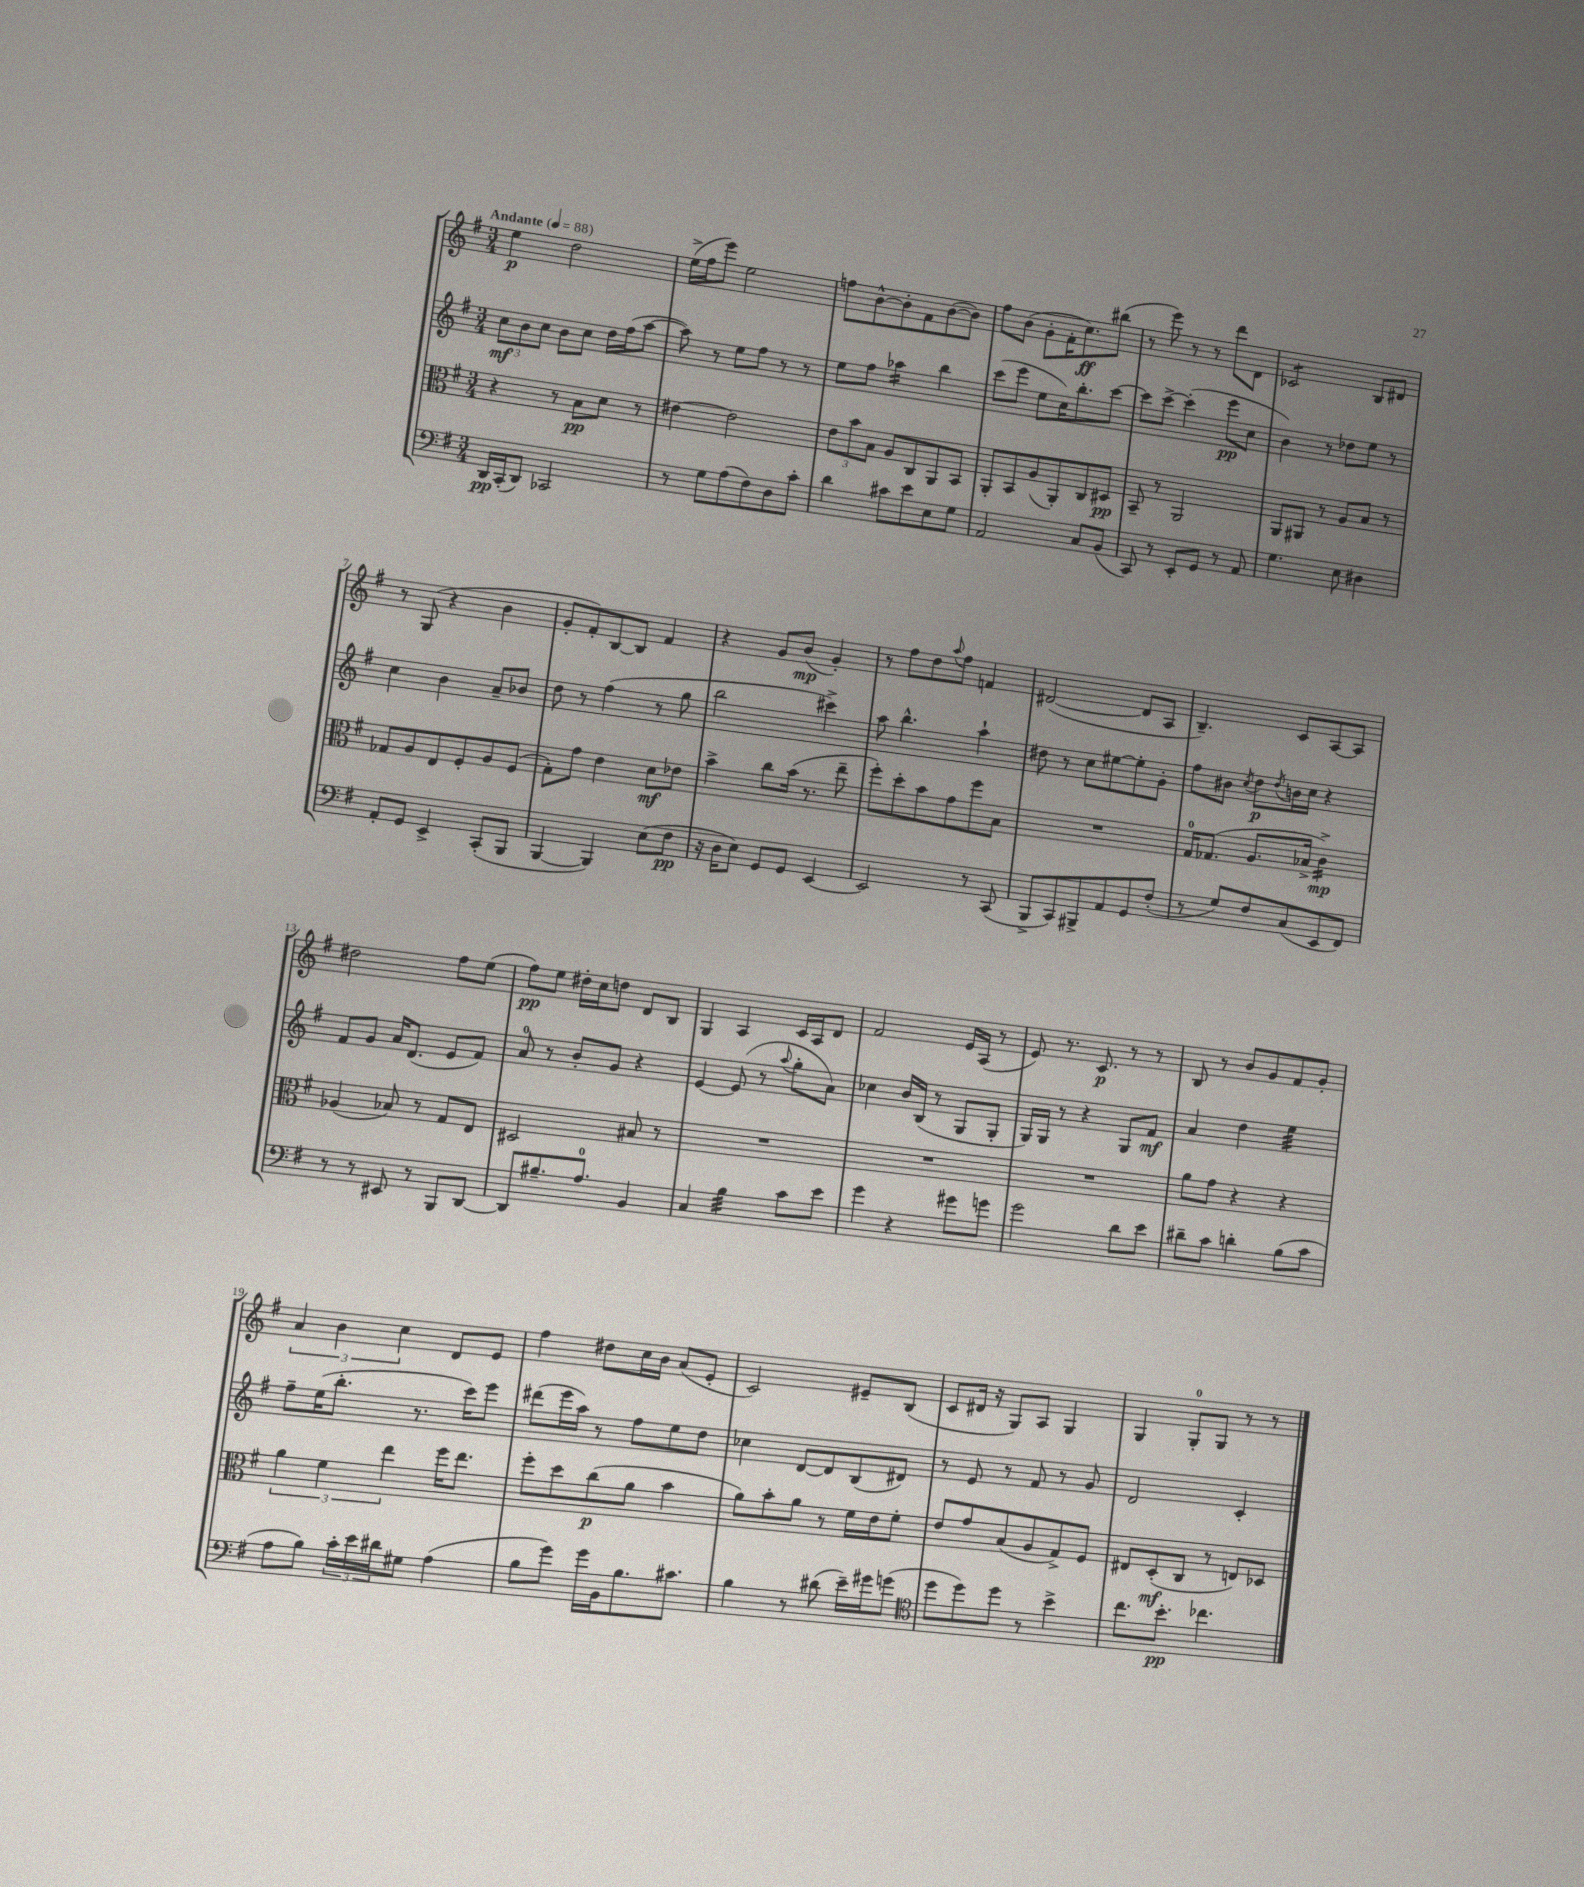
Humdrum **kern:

**kern	**kern	**kern	**kern
*staff4	*staff3	*staff2	*staff1
*clefF4	*clefC3	*clefG2	*clefG2
*k[f#]	*k[f#]	*k[f#]	*k[f#]
*M3/4	*M3/4	*M3/4	*M3/4
*MM88	*MM88	*MM88	*MM88
16DD	4r	12cc	4ee
(16CC'	.	.	.
.	.	12b	.
8DD)	.	.	.
.	.	12cc	.
2CC-	8r	8b	2dd
.	8B	8cc	.
.	8d	16dd	.
.	.	(16ff#	.
.	8r	[8aa	.
=	=	=	=
8r	[4e#	8aa])	(16ee^
.	.	.	16ff#
8G	.	8r	8eee)
(8A	2e#]	8ee	2ee
8F#)	.	8ff#	.
8D	.	8r	.
8c'	.	8r	.
=	=	=	=
4d	12e	8ee	8ff
.	12b	.	.
.	.	8ff#	[8b^^
.	12B	.	.
8c#	8A	4aa-	8b']
8e	8C	.	8f#
8E	8AA	4bb	([8b
8G	8BB	.	8b])
=	=	=	=
2AA	8AA'	(8ccc	8ff#
.	8BB	8eee	(8b
.	(8A	8ee	8g'
.	8AA')	16cc)	16f#'
.	.	8.bb'	8.cc)
8C	8C	.	.
(8BB	8D#	[8ccc	(8bb#
=	=	=	=
8CC)	8BB~	8ccc]	8r
8r	8r	[8ccc^	8eee)
8EE'	2AA	(4ccc']	8r
8GG	.	.	8r
8r	.	8eee	8ddd
8AA	.	8cc	8d
=	=	=	=
4.G	8AA	4b)	2c-
.	8AA#	.	.
.	8r	8r	.
8E	8A	8dd-	.
4D#	8B	8ee	8B
.	8r	8r	8d#
=	=	=	=
8AA'	8G-	4cc	8r
8GG	8A	.	(8G
4EE^	8E	4b	4r
.	8F#'	.	.
(8CC'	8A	8a~	4b
8BBB	(8F#	8b-	.
=	=	=	=
[4BBB	8G')	8dd	8g'
.	8g	8r	8f#')
4BBB])	4e	(4ff#	[8B
.	.	.	8B]
(8E	8d	8r	4f#
8F#	8e-	8gg	.
=	=	=	=
16r	4b^	2bb	4r
16D	.	.	.
8E)	.	.	.
8GG	8cc	.	8g
8GG	(16b	.	(8b
.	8.r	.	.
[4EE	.	4ccc#^)	4g')
.	8ee~	.	.
=	=	=	=
2EE]	8ff#')	8aa	8r
.	8dd'	4.bb^^	8ff#
.	8b	.	8dd
.	.	.	8qqaa
.	8g	.	8ff#
8r	8ff#	4aa`	4f
(8CC	8B	.	.
=	=	=	=
8BBB^	2.r	8dd#	([2d#
8CC)	.	8r	.
8BBB#^	.	8cc	.
8AA	.	[8ee#	.
8GG	.	8ee#']	8d#]
(8F#'	.	8g'	8A
=	=	=	=
8r	16G	8ff#	4.B~)
.	(8.G-	.	.
8G)	.	8b#	.
.	.	8qcc	.
8F#	8.A	8dd	.
.	.	8qdd	.
(8C	.	16b	8c
.	16B-^	16cc	.
8EE	4c^)	4r	[8A
8FF#)	.	.	8A]
=	=	=	=
8r	(4A-	8f#	2dd#
8r	.	8g	.
8EE#	8B-)	16a	.
.	.	(8.d	.
8r	8r	.	.
8BBB	8G	8e	8ff#
[8DD	8E	8f#)	(8ee
=	=	=	=
8DD]	2D#	8a	8ff#)
8.B#~	.	8r	8ee
.	.	8b'	16dd#'
8.A	.	.	16cc
.	.	8g	8dd
4BB	8B#	4r	8d
.	8r	.	8B
=	=	=	=
4C	2.r	[4e	4G
4B	.	(8e]	4A
.	.	8r	.
.	.	8qqaa	.
8c	.	8gg'	16c
.	.	.	16A
8e	.	8a)	8d
=	=	=	=
4g	2.r	4cc-	2f#
4r	.	16b	.
.	.	(16B	.
.	.	8r	.
8g#	.	8G	16e
.	.	.	(16A
8g	.	8G'	8r
=	=	=	=
2g	2.r	16G)	8e)
.	.	16G	.
.	.	8r	8.r
.	.	4r	.
.	.	.	8.c
8d	.	8G	8r
8e	.	8f#	8r
=	=	=	=
8d#~	8a	4a	8B
8c	8g	.	8r
4d'	4r	4dd	8b
.	.	.	8g
(8B	4r	4ee	8f#
8c	.	.	8g'
=	=	=	=
8A	6a	8ff#~	6a
8B)	.	(16ee	.
.	6f#	.	6b
.	.	8.bb'	.
24c'	.	.	.
24e	.	.	.
24d#	6ee	.	6cc
8G#	.	8.r	.
(4A	16ff#	.	8d
.	8.ee	16ccc)	.
.	.	8eee	8e
=	=	=	=
8B	8ff#'	(8ddd#	4ff#
8g)	8dd	16eee	.
.	.	16aa)	.
16g	(8cc	8r	8dd#
16BB	.	.	.
8.B	8a	8ff#	16cc
.	.	.	16b
.	4b	8ee	(8a
8.c#	.	.	.
.	.	8dd	8e'
=	=	=	=
4B	8a)	4cc-	2c)
.	8b'	.	.
8r	8a	[8d	.
(8d#	8r	8d]	.
16e~)	16f#	(8B	8e#~
16g#	16e	.	.
(8g	8f#'	8d#)	(8B
=	=	=	=
*clefC4	*	*	*
8dd	8e	8r	8c
8dd)	8g	8e	16d#
.	.	.	16r
8dd	(8B	8r	8G)
8r	8A	8f#	8A
4b^	8G^)	8r	4G
.	8F#	8g	.
=	=	=	=
8.cc	8E#	2d	4G
.	(8D'	.	.
8.b'	.	.	.
.	8C	.	8G'
4.cc-	8r	.	8G
.	8E)	4c'	8r
.	8D-	.	8r
==	==	==	==
*-	*-	*-	*-
